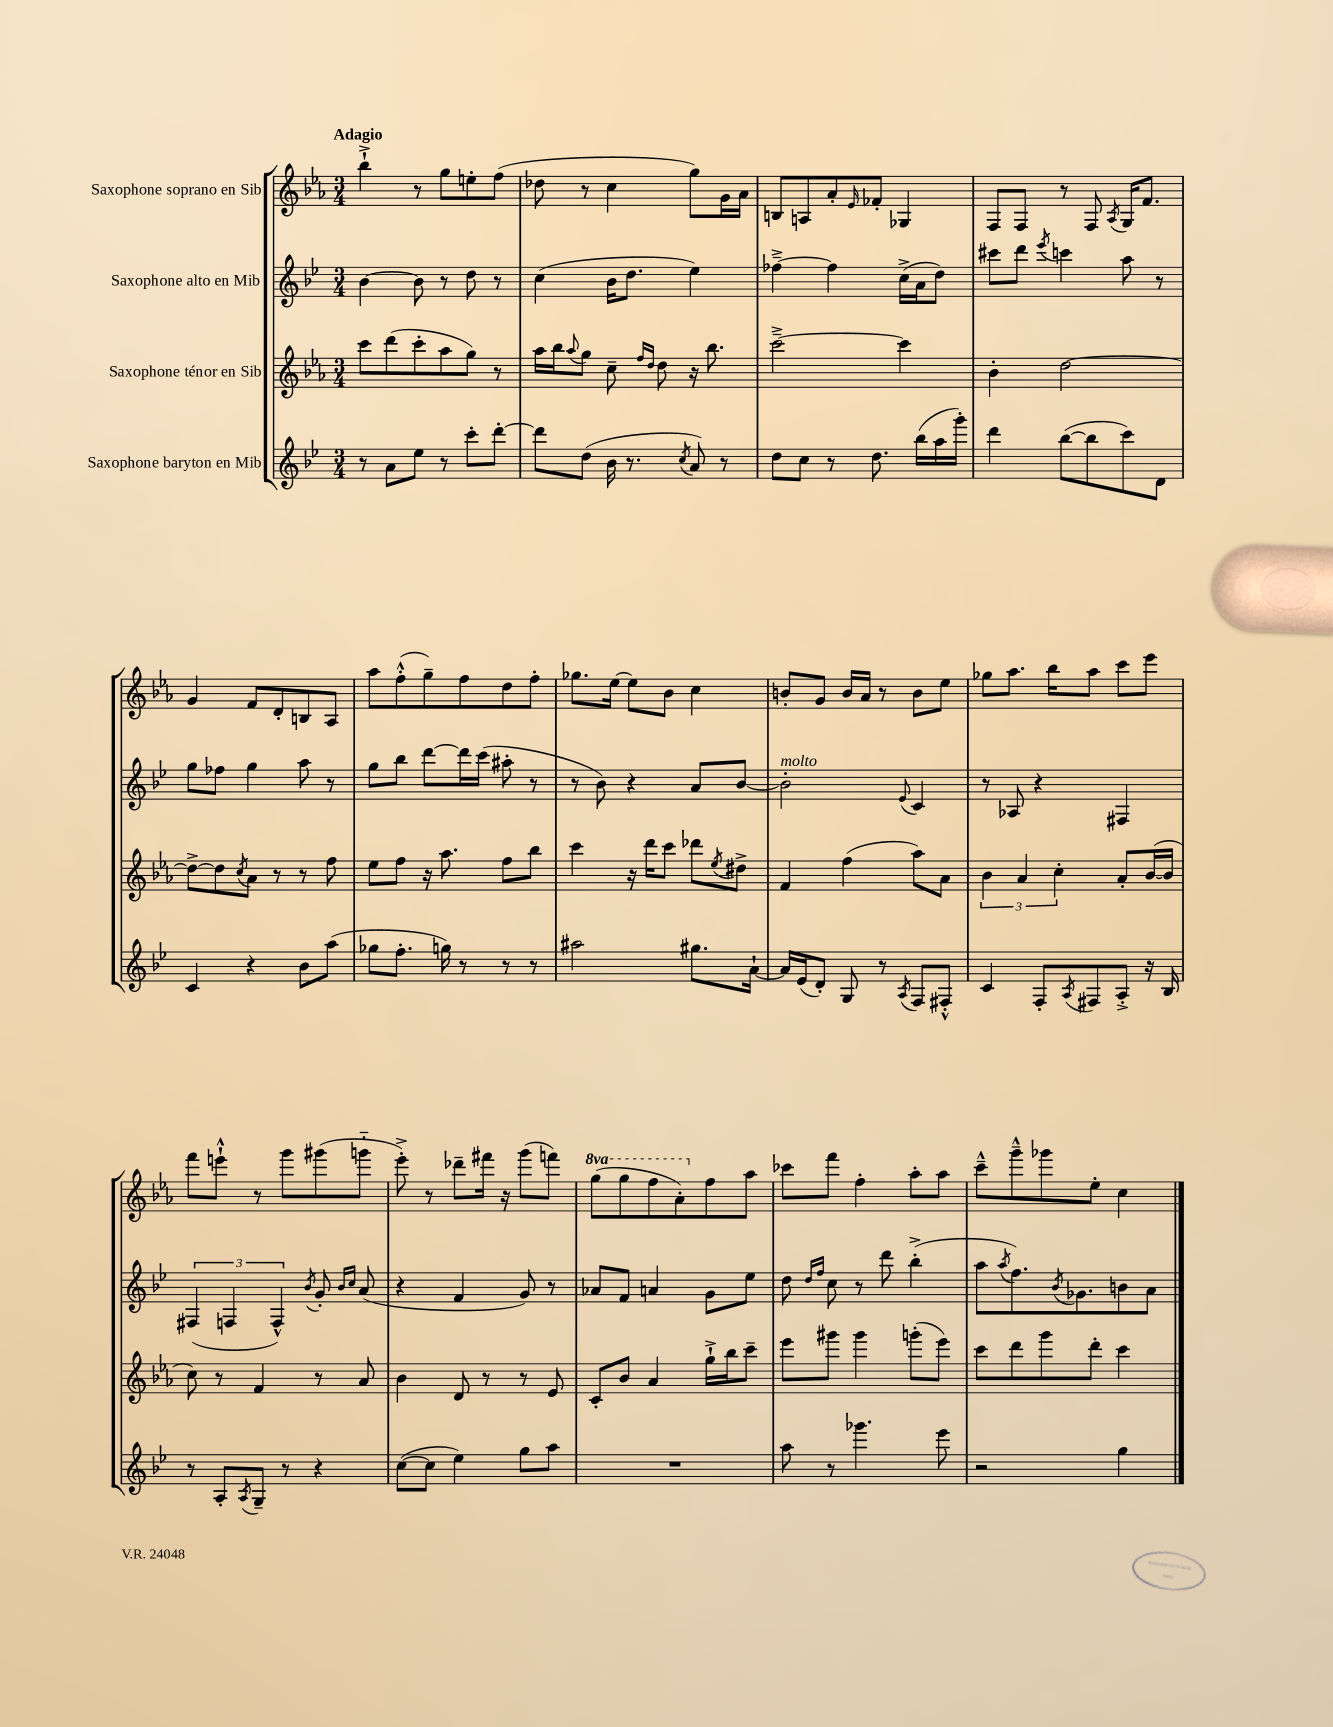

**kern	**kern	**kern	**kern
*staff4	*staff3	*staff2	*staff1
*clefG2	*clefG2	*clefG2	*clefG2
*k[b-e-]	*k[b-e-a-]	*k[b-e-]	*k[b-e-a-]
*M3/4	*M3/4	*M3/4	*M3/4
8r	8ccc\L	[4b-\	4bb-`^\
8a\L	(8ddd\	.	.
8ee-\J	8ccc'\	8b-\]	8r
8r	8aa-\	8r	8gg\L
8ccc'\L	8gg\J)	8dd\	8ee'\
[8ddd'\J	8r	8r	(8ff\J
=	=	=	=
8ddd\]L	16aa-\LL	(4cc\	8dd-\
.	16bb-\J	.	.
.	8qqaa-/	.	.
(8dd\J	8gg\J	.	8r
16b-\	8cc~\	16b-\LK	4cc\
8.r	.	8.dd\J	.
.	16qqff/LL	.	.
.	16qqdd/JJ	.	.
.	8dd\	.	.
8qcc/	.	.	.
8a/)	16r	4ee-\)	8gg\L)
.	8.bb-\	.	.
8r	.	.	16g\L
.	.	.	16a-\JJ
=	=	=	=
8dd\L	[2ccc~^\	[4ff-~^\	8B/L
8cc\J	.	.	8A/
8r	.	4ff-\]	8a-'/
.	.	.	16qqe-/
8.dd\	.	.	8f-'/J
.	4ccc\]	(16cc^\LL	4G-/
(16bb-\LL	.	16a\J	.
16aa\	.	8dd\J)	.
16ggg'\JJ)	.	.	.
=	=	=	=
4ddd\	4b-'\	8ccc#\L	8F/L
.	.	8ddd\J	8F/J
.	.	8qeee-/	.
([8bb-\L	[2dd\	4ccc\	8r
8bb-\]	.	.	8F/
.	.	.	8qA-/
8ccc\)	.	8aa\	16G/LK
.	.	.	8.f/J
8d\J	.	8r	.
=	=	=	=
4c/	8dd^\_L	8gg\L	4g/
.	8dd\]	8ff-\J	.
.	8qcc/	.	.
4r	8a-\J	4gg\	8f/L
.	8r	.	8d'/
8b-\L	8r	8aa\	8B/
(8aa\J	8ff\	8r	8A-/J
=	=	=	=
8gg-\L	8ee-\L	8gg\L	8aa-\L
8.ff'\J	8ff\J	8bb-\J	(8ff'^^\
.	16r	[8ddd\L	8gg~\)
16gg\)	8.aa-\	.	.
8r	.	16ddd\]L	8ff\
.	.	(16ccc\JJ	.
8r	8ff\L	8aa#'\	8dd\
8r	8bb-\J	8r	8ff'\J
=	=	=	=
2aa#\	4ccc\	8r	8.gg-\L
.	.	8b-\)	.
.	.	.	[16ee-\Jk
.	16r	4r	8ee-\]L
.	16ddd\LK	.	.
.	8ccc\J	.	8b-\J
8.gg#\L	8ddd-\L	8a/L	4cc\
.	8qee-/	.	.
.	8dd#^\J	[8b-/J	.
[16a`\Jk	.	.	.
=	=	=	=
16a/]LL	4f/	2b-'\]	8b'/L
(16e-/J	.	.	.
8d'/J)	.	.	8g/J
8G/	(4ff\	.	16b/LL
.	.	.	16a-/JJ
8r	.	.	8r
8qA/	.	8qqe-/	.
8F/L	8aa-\L)	4c/	8b\L
8F#'^^/J	8a-\J	.	8ee-\J
=	=	=	=
4c/	6b-\	8r	8gg-\L
.	.	8A-/	8.aa-\J
.	6a-/	.	.
8F'/L	.	4r	.
.	.	.	16bb-\LK
.	6cc'\	.	.
8qA/	.	.	.
8F#/	.	.	8aa-\J
8A'^/J	8a-'/L	4F#/	8ccc\L
16r	([16b-/L	.	8eee-\J
16B-/	16b-/]JJ	.	.
=	=	=	=
8r	8cc\)	(6F#/	8fff\L
8A'/L	8r	.	8eee`^^\J
.	.	6F/	.
8qA/	.	.	.
8G~/J	4f/	.	8r
.	.	6F^^/)	.
8r	.	.	8ggg\L
.	.	8qb-/	.
4r	8r	8g'/	(8ggg#\
.	.	16qqb-/LL	.
.	.	16qqcc/JJ	.
.	8a-/	(8a/	8ggg'~\J
=	=	=	=
([8cc\L	4b-\	4r	8eee-'^\)
8cc\]J	.	.	8r
4ee-\)	8d/	4f/	8ddd-~\L
.	8r	.	16fff#\Jk
.	.	.	16r
8gg\L	8r	8g/)	(8ggg\L
8aa\J	8e-/	8r	8fff\J)
=	=	=	=
2.r	8c'/L	8a-/L	(8ggg\L
.	8b-/J	8f/J	8ggg\
.	4a-/	4a/	8fff\
.	.	.	8aa-'\)
.	16gg`^\LL	8g\L	8ff\
.	16bb-\J	.	.
.	8ccc~\J	8ee-\J	8aa-\J
=	=	=	=
8aa\	8eee-\L	8dd\	8ccc-\L
.	.	16qqdd/LL	.
.	.	16qqff/JJ	.
8r	8ggg#\J	8cc\	8fff\J
4.ggg-\	4ggg#\	8r	4ff'\
.	.	8ddd\	.
.	(8ggg'\L	(4bb-'^\	8aa-'\L
8eee-\	8eee-\J)	.	8aa-\J
=	=	=	=
2r	8ccc\L	8aa\L	8ccc~^^\L
.	.	8qaa/	.
.	8ddd\	8.ff\)	8ggg~^^\
.	8ggg\	.	8ggg-\
.	.	8qb-/	.
.	.	8.g-\	.
.	8ddd'\J	.	8ee-'\J
4gg\	4ccc\	8b\	4cc\
.	.	8a\J	.
==	==	==	==
*-	*-	*-	*-
